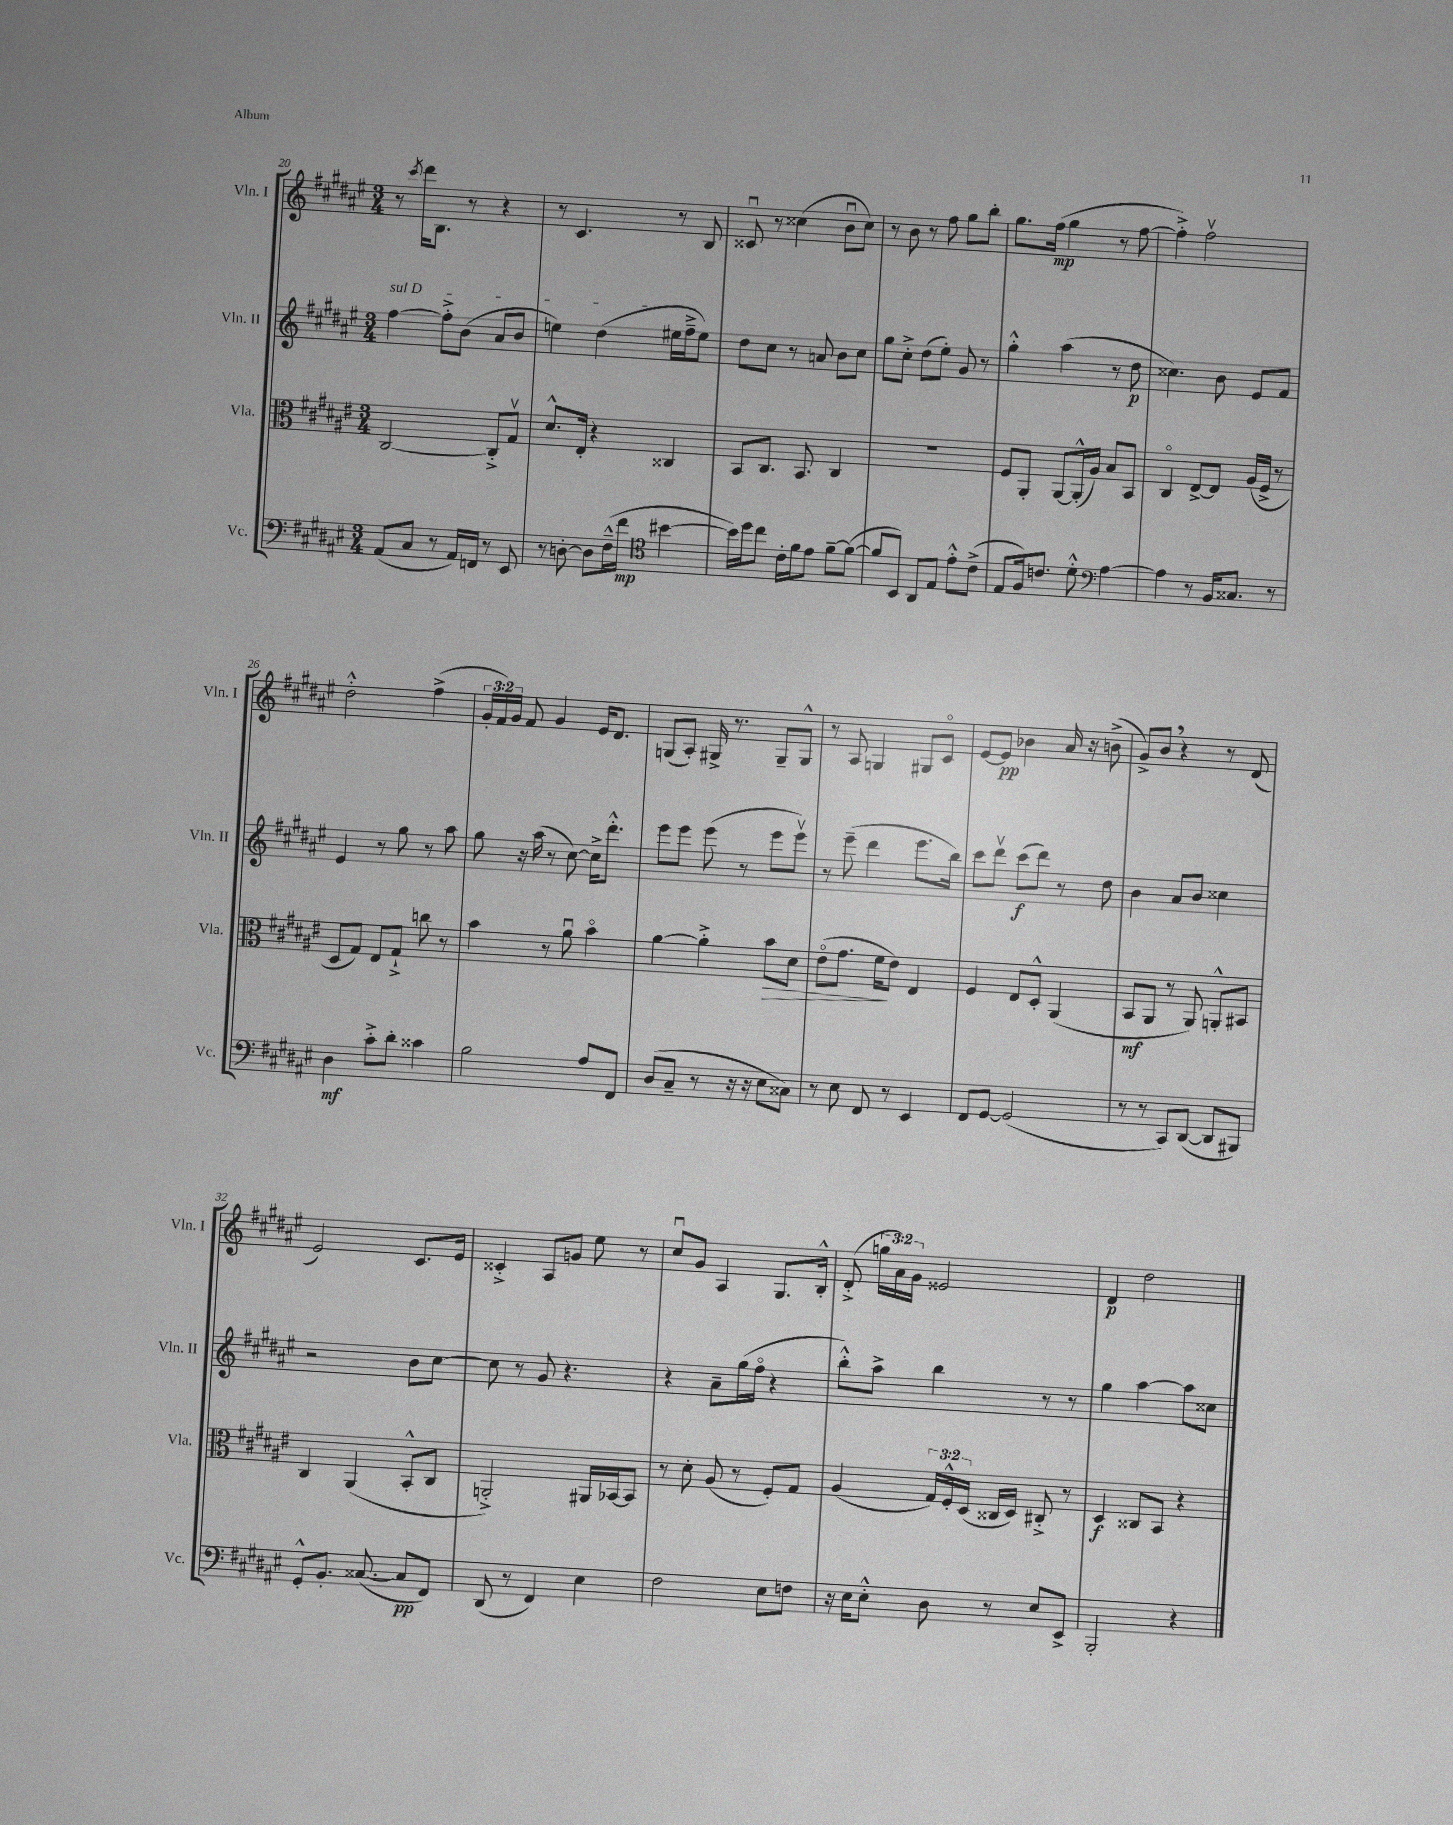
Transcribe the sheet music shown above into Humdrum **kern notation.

**kern	**kern	**kern	**kern
*staff4	*staff3	*staff2	*staff1
*clefF4	*clefC3	*clefG2	*clefG2
*k[f#c#g#d#a#e#]	*k[f#c#g#d#a#e#]	*k[f#c#g#d#a#e#]	*k[f#c#g#d#a#e#]
*M3/4	*M3/4	*M3/4	*M3/4
(8AA#/L	[2C#/	[4ff#\	8r
.	.	.	8qccc#/
8C#/J	.	.	16ddd#\LK
.	.	.	8.B\J
8r	.	8ff#'^\]L	.
16AA#/LL)	.	(8b\J	8r
16FF/JJ	.	.	.
8r	8C#'^/]L	8a#/L	4r
8EE#/	8G#v/J	8b/J	.
=	=	=	=
8r	8.d#^^/L	4ee\)	8r
[8D'\	.	.	4.c#/
.	16E#'/Jk	.	.
8D\]L	4r	(4dd#\	.
(16F#~^^\L	.	.	.
16f#\JJ	.	.	.
*clefC4	*	*	*
[4b#\	4C##/	16ee#\LL	8r
.	.	16ff#~^\J	.
.	.	8ee#\J)	8B/
=	=	=	=
16b#\]LL)	8BB/L	8dd#\L	8c##u/
16dd#\J	.	.	.
8cc#\J	8.C#/J	8cc#\J	8r
16c#'\LL	.	8r	(4cc##\
16f#\J	8.BB/	.	.
8e#\J	.	8a/	.
[8f#~\L	4C#/	8b\L	8bu\L
(8f#\_J	.	8cc#\J	8cc##\J)
=	=	=	=
8f#/]L	2.r	8gg#\L	8r
8BB/J)	.	8cc#'^\J	8b\
8AA#/L	.	(8dd#\L	8r
8E#/J	.	8ee#'\J)	8ff#\
8e#'^^\L	.	8g#/	8gg#\L
(8c#^\J	.	8r	8bb'\J
=	=	=	=
8E#/L	8F#/L	4gg#'^^\	8.gg#\L
16F#/k)	8AA#'/J	.	.
8.c/J	.	.	(16ff#\Jk
.	[8AA#/L	(4aa#\	4gg#\
8d#'^^\	(16AA#'^^/]L	.	.
.	16A#/JJ)	.	.
*clefF4	*	*	*
[4A#\	8B/L	8r	8r
.	8BB/J	8dd#\	[8ff#\
=	=	=	=
4A#\]	4C#o/	4.cc##\)	4ff#'^\])
8r	[8E#^/L	.	2ff#v\
16BB/LK	8E#/]J	8b\	.
8.C##/J	.	.	.
.	(16A#/LL	8e#/L	.
.	16F#^/JJ	.	.
8r	8r	8f#/J	.
=	=	=	=
4D#\	8D#/L	4e#/	2dd#'^^\
.	8G#/J)	.	.
8c#'^\L	8E#/L	8r	.
8d#'\J	8G#`^/J	8gg#\	.
4c##\	8cc\	8r	(4ff#^\
.	8r	8aa#\	.
=	=	=	=
2B\	4b\	8gg#\	24g#'/LL
.	.	.	24f#/)
.	.	.	24g#/JJ
.	.	16r	8f#/
.	.	(16aa#\	.
.	8r	8r	4g#/
.	8a#u\	[8cc#\)	.
8A#/L	4bo\	16cc#^\]LK	16e#/LK
.	.	8.ddd#'^^\J	8.d#/J
8FF#/J	.	.	.
=	=	=	=
(8D#/L	[4a#\	8eee#\L	(8G/L
8C#~/J	.	8eee#\J	8A#'/J)
8r	4a#'^\]	(8eee#\	16G#^/
.	.	.	8.r
16r	.	8r	.
16r	.	.	.
8E#\L	8b\L	8eee#\L	8G#~/L
8C##\J)	8d#\J	8eee#v\J)	8G#^^/J
=	=	=	=
8r	(8e#o\L	8r	8r
8E#\	8.g#\J	(8eee#~\	8A#/
8FF#/	.	4ddd#\	4G/
.	16f#\LK	.	.
8r	8e#\J)	.	.
4EE#/	4E#/	8.eee#\L	8G#/L
.	.	.	8c#o/J
.	.	16bb\Jk)	.
=	=	=	=
8FF#/L	4F#/	8ccc#\L	[8e#/L
[8GG#/J	.	8ddd#v\J	8e#/]J
(2GG#/]	8E#/L	(8ccc#\L	4b-\
.	8D#'^^/J	8ddd#\J)	.
.	(4AA#/	8r	16a#/
.	.	.	16r
.	.	8dd#\	(8b^\
=	=	=	=
8r	8BB/L	4b\	8g#^/L)
8r	8AA#/J	.	8b/J
8CC#/L)	8r	8a#/L	4r
([8DD#/J	8AA#/)	8b/J	.
8DD#/]L	8AA'^^/L	4cc##\	8r
8BBB#/J)	8BB#/J	.	(8d#/
=	=	=	=
8GG#'^^/L	4C#/	2r	2e#/)
8.BB'/J	.	.	.
.	(4AA#/	.	.
([8.C##/	.	.	.
8C##/]L	8BB'^^/L	8b\L	8.c#/L
8FF#/J)	8C#/J	[8cc#\J	.
.	.	.	16e#/Jk
=	=	=	=
(8DD#/	2AA'^/)	8cc#\]	4c##'^/
8r	.	8r	.
4FF#/)	.	8g#/	8A#/L
.	.	4.r	8g/J
4E#\	16AA#/LL	.	8ee#\
.	[16BB-/J	.	.
.	8BB-/]J	.	8r
=	=	=	=
2F#\	8r	4r	8cc#u/L
.	8d#'\	.	8g#/J
.	(8A#/	8a#~\L	4A#/
.	8r	(16gg#\L	.
.	.	16ff#o\JJ	.
8E#\L	8F#'/L)	4r	8.G#/L
8F\J	8G#/J	.	.
.	.	.	16B'^^/Jk
=	=	=	=
16r	(4A#/	8bb'^^\L)	(8d#'^/
16E#\LK	.	.	.
8E#'^^\J	.	8aa#^\J	24gg\LL
.	.	.	24a#\)
.	.	.	24g#\JJ
8D#\	24G#/LL)	4bb\	2e##/
.	24F#'^^/	.	.
.	(24D#/JJ	.	.
8r	16C##/LL	.	.
.	16D#/JJ)	.	.
8E#/L	8C#'^/	8r	.
8EE#^/J	8r	8r	.
=	=	=	=
2BBB'/	4D#/	4gg#\	4d#/
.	8C##/L	[4aa#\	2dd#\
.	8BB/J	.	.
4r	4r	8aa#\]L	.
.	.	8cc##\J	.
==	==	==	==
*-	*-	*-	*-
